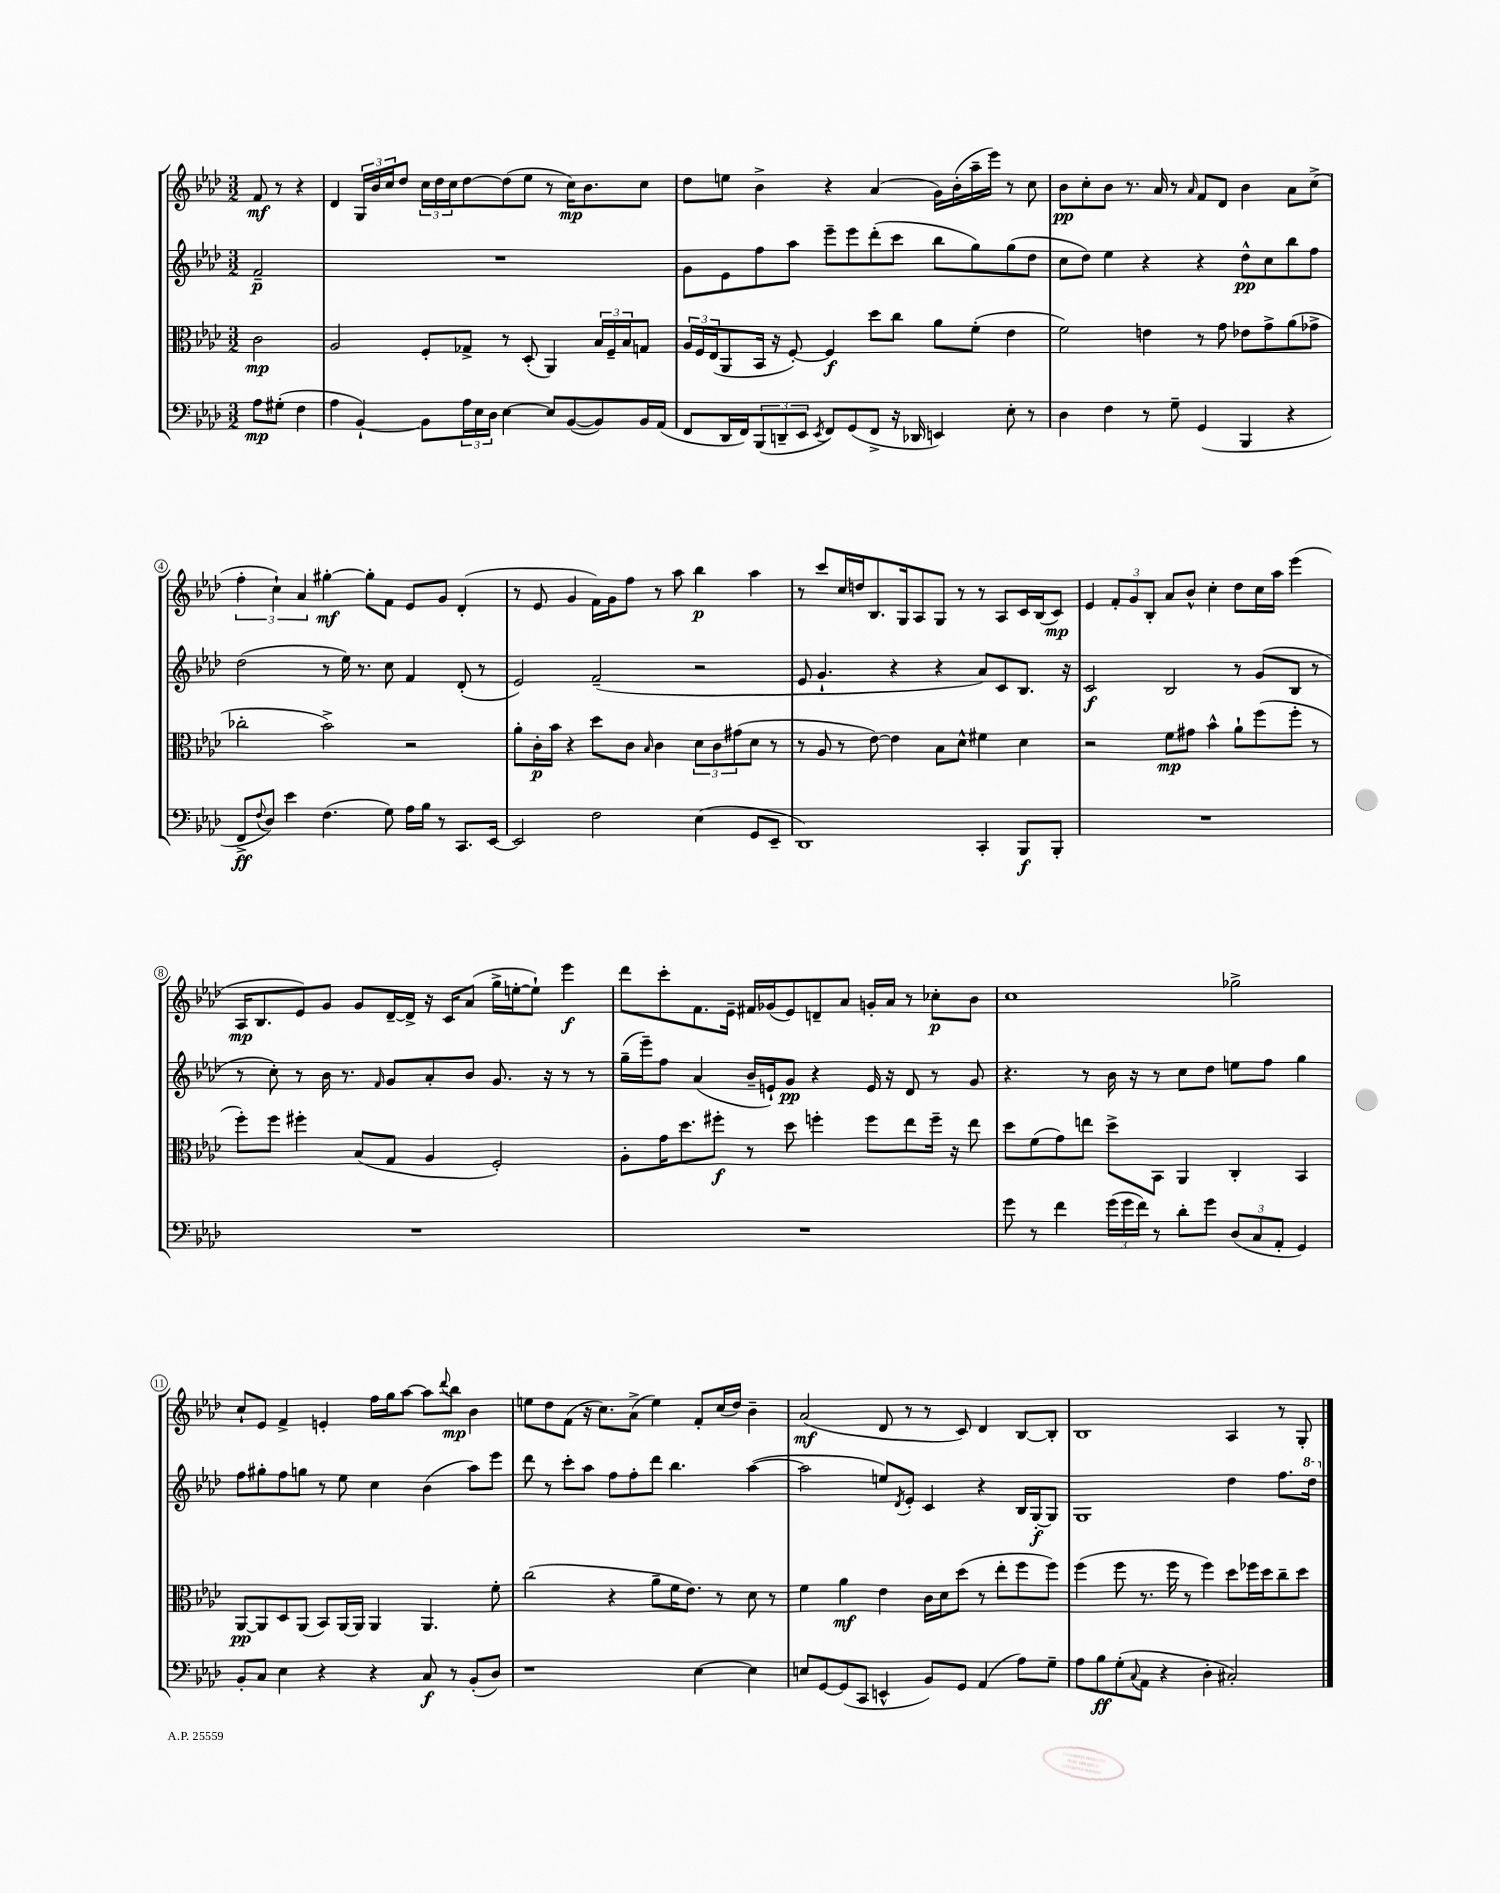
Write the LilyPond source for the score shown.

<<
\new StaffGroup <<
\new Staff = "s0" {
    \clef treble \key aes \major \numericTimeSignature \time 3/2 \partial 2
    f'8\mf r8 r4 |
    des'4 \tuplet 3/2 { g16 bes'16 c''16 } des''8 \tuplet 3/2 { c''16 des''16 c''16 } des''8~ des''8( ees''8 r8 c''16\mp) bes'8. c''8 |
    des''8 e''8 bes'4-> r4 aes'4( g'16) bes'16-.( aes''16-- ees'''16) r8 c''8 |
    bes'8\pp c''8-. bes'8 r8. aes'16 r8 \grace { aes'16 } f'8 des'8 bes'4 aes'8 c''8->( |
    \tuplet 3/2 { f''4-. c''4-!) aes'4 } gis''4~-.\mf gis''8-. f'8 ees'8 g'8 des'4-.( |
    r8 ees'8 g'4 f'16) g'16 f''8 r8 aes''8 bes''4\p aes''4 |
    r8 c'''8 c''16 d''16 bes8. g16 aes8 g8 r8 r8 aes8 c'16 bes16( c'8\mp) |
    ees'4 \tuplet 3/2 { f'8-. g'8 bes8-. } aes'8 bes'8-^ c''4-. des''8 c''16 aes''16 ees'''4( |
    aes16\mp bes8. ees'8) g'8 g'8 des'16~-- des'16-> r16 c'16 aes'8( g''16-> e''16~-. e''8-!) ees'''4\f |
    des'''8 c'''8-. f'8. ees'16-- fis'16 ges'16( ees'8) d'8-- aes'8 g'16-. aes'16 r8 ces''8-.\p bes'8 |
    c''1 ges''2-> |
    c''8-! ees'8 f'4-> e'4-. f''16 g''16 aes''8~ aes''8 \appoggiatura { des'''8 } bes''8\mp bes'4 |
    e''8 des''8 f'8( r16 c''8.) aes'8->( e''4) f'8-. c''16( des''16) bes'4-- |
    aes'2\mf( des'8 r8 r8 c'8) des'4 bes8~ bes8-. |
    bes1 aes4 r8 g8-. \bar "|." |
}
\new Staff = "s1" {
    \clef treble \key aes \major \numericTimeSignature \time 3/2 \partial 2
    f'2--\p |
    R1. |
    g'8 ees'8 f''8 aes''8 ees'''8-- ees'''8 des'''8-.( c'''8 bes''8 g''8) g''8( des''8 |
    c''8 des''8) ees''4 r4 r4 des''8-^\pp c''8 bes''8 f''8 |
    des''2( r8 ees''16) r8. c''8 f'4 des'8-.( r8 |
    ees'2) f'2--( r2 |
    ees'8 g'4.-! r4 r4 aes'8) c'8 bes8. r16 |
    c'2\f bes2 r8 g'8( bes8 r8 |
    r8 c''8-.) r8 bes'16 r8. \grace { f'16 } g'8 aes'8-. bes'8 g'8. r16 r8 r8 |
    g''16--( ees'''16--) f''8 aes'4( bes'16-- e'16-!) g'8\pp r4 e'16 r16 des'8 r8 g'8 |
    r4. r8 bes'16 r16 r8 c''8 des''8 e''8 f''8 g''4 |
    f''8 gis''8-. f''8 g''8 r8 ees''8 c''4 bes'4( aes''8) ees'''8 |
    des'''8 r8 c'''8-. aes''8 f''8 f''8-. des'''8 bes''4. aes''4~( |
    aes''2 e''8) \acciaccatura { des'8 } ees'8-. c'4 r4 bes16 g16~-.\f g8 |
    g1 des''4 f''8. \ottava #1 des'''16 \ottava #0 \bar "|." |
}
\new Staff = "s2" {
    \clef alto \key aes \major \numericTimeSignature \time 3/2 \partial 2
    c'2\mp |
    aes2 f8-. ges8-> r8 des8-.( aes,4) \tuplet 3/2 { bes16 f16-- bes16 } g8 |
    \tuplet 3/2 { aes16 f16 ees16( } aes,8 bes,16 r16 f8~-.) f4\f des''8 c''8 aes'8 f'8-.( ees'4 |
    f'2) e'4 r8 g'8 ees'8 g'8-> aes'8( ges'8-> |
    ces''2-. bes'2->) r2 |
    aes'8-. c'16-.\p bes'16 r4 des''8 c'8 \grace { bes16 } c'4 \tuplet 3/2 { des'8 c'8 gis'8( } des'8 r8 |
    r8 aes8 r8 ees'8~) ees'4 bes8 des'8-^ fis'4 des'4 |
    r2 f'8\mp gis'8 bes'4-^ aes'8-! f''8( f''8-. r8 |
    f''8-.) f''8 fis''4-. bes8( g8 aes4 f2-.) |
    aes8-. g'16 des''8. fis''8-.\f r8 des''8 f''4-. f''8 ees''8 f''16-- r16 ees''8 |
    des''8 f'8( g'8) e''8 des''8-> bes,8 aes,4 c4-. bes,4 |
    aes,8~\pp aes,8 des8 aes,8( bes,8) aes,16~ aes,16 aes,4 aes,4. f'8-. |
    c''2( r4 aes'8-- f'16 ees'8.) r8 des'8 r8 |
    f'4 aes'4\mf ees'4 c'16 des'16 des''8( r8 ees''8-. f''8 f''8) |
    f''4( f''8 r8. f''16 r8 f''4) des''8 fes''16 des''16 c''8-- des''8 \bar "|." |
}
\new Staff = "s3" {
    \clef bass \key aes \major \numericTimeSignature \time 3/2 \partial 2
    aes8\mp gis8-.( f4 |
    aes4 bes,4~-!) bes,8 \tuplet 3/2 { aes16 ees16 des16 } ees4~ ees8 bes,8~( bes,8) bes,16 aes,16( |
    f,8 des,16 f,16) \tuplet 3/2 { bes,,8( d,8-- ees,8 } \acciaccatura { ees,8 } f,8) g,8( f,8-> r16 des,16 e,4) ees8-. r8 |
    des4 f4 r8 g8-- g,4( bes,,4 r4 |
    f,8->\ff \appoggiatura { f8 } des8) ees'4 f4.( g8) aes16 bes16 r8 c,8. ees,16~ |
    ees,2 f2 ees4( g,8 ees,8-- |
    des,1) c,4-. bes,,8\f bes,,8-. |
    R1. |
    R1. |
    R1. |
    g'8 r8 f'4 \tuplet 3/2 { g'16( g'16 f'16) } r8 des'8-. g'8 \tuplet 3/2 { des8( c8 aes,8-. } g,4) |
    bes,8-. c8 ees4 r4 r4 c8\f r8 bes,8-.( des8) |
    r1 ees4~ ees4 |
    e8 g,8~ g,8( c,8 e,4-^ bes,8) g,8 aes,4( aes8) g8-- |
    aes8 bes8\ff g8-.( \appoggiatura { c8 } aes,8 r4 des4-. cis2-.) \bar "|." |
}
>>
>>
\layout { \context { \Score \override BarNumber.stencil = #(make-stencil-circler 0.1 0.3 ly:text-interface::print) } }
